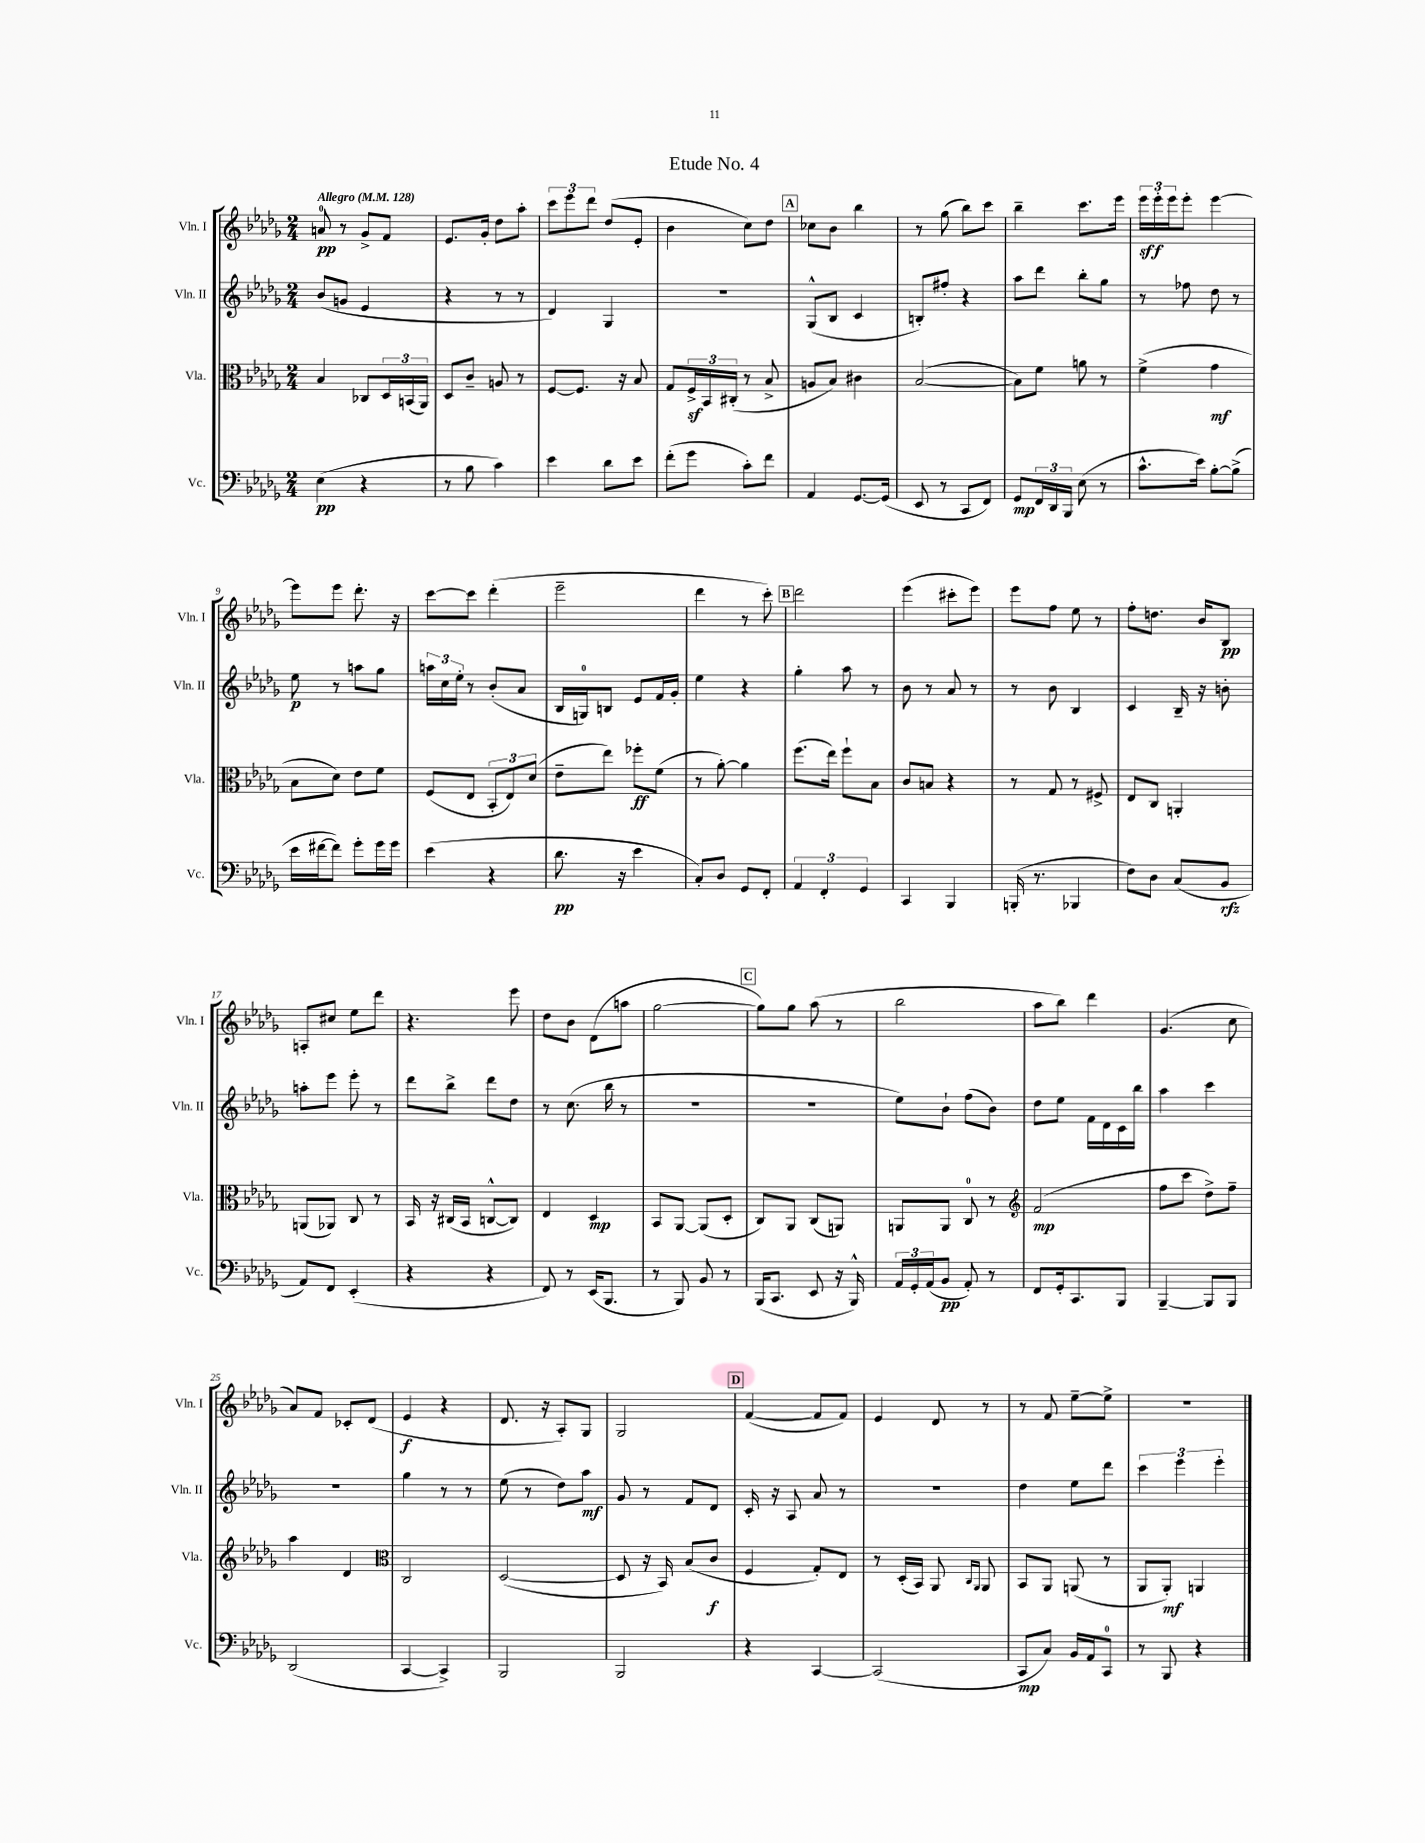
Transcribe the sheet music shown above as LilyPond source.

\header { title = "Etude No. 4" }
<<
\new StaffGroup <<
\new Staff = "s0" \with { instrumentName = "Vln. I" shortInstrumentName = "Vln. I" } {
    \clef treble \key des \major \numericTimeSignature \time 2/4 \tempo "Allegro" 4 = 128
    a'8-0\pp r8 ges'8-> f'8 |
    ees'8. ges'16-. des''8 aes''8-. |
    \tuplet 3/2 { c'''8 ees'''8 des'''8 } des''8( ees'8-. |
    bes'4 c''8) des''8 |
    \mark \markup { \box "A" } ces''8 bes'8 bes''4 |
    r8 ges''8( bes''8) c'''8 |
    bes''4-- c'''8. ees'''16 |
    \tuplet 3/2 { ees'''16\sff ees'''16-. ees'''16 } ees'''8-. ees'''4~ |
    ees'''8 ees'''8 des'''8.-. r16 |
    c'''8~ c'''8 des'''4-.( |
    ees'''2-- |
    des'''4 r8 c'''8-.) |
    \mark \markup { \box "B" } des'''2 |
    ees'''4( cis'''8-. ees'''8) |
    ees'''8 f''8 ees''8 r8 |
    f''8-. d''8. bes'16 bes8\pp |
    a8-. cis''8 ees''8 des'''8 |
    r4. ees'''8 |
    des''8 bes'8 des'8( a''8 |
    ges''2~ |
    \mark \markup { \box "C" } ges''8) ges''8 aes''8( r8 |
    bes''2 |
    aes''8 bes''8) des'''4 |
    ges'4.( c''8 |
    aes'8) f'8 ces'8-. des'8( |
    ees'4\f r4 |
    des'8. r16 aes8-.) ges8 |
    ges2 |
    \mark \markup { \box "D" } f'4~( f'8 f'8) |
    ees'4 des'8 r8 |
    r8 f'8 ees''8~-- ees''8-> |
    r2 \bar "|." |
}
\new Staff = "s1" \with { instrumentName = "Vln. II" shortInstrumentName = "Vln. II" } {
    \clef treble \key des \major \numericTimeSignature \time 2/4
    bes'8( g'8 ees'4 |
    r4 r8 r8 |
    des'4) ges4 |
    R2 |
    \mark \markup { \box "A" } ges8-^( bes8 c'4 |
    b8-.) fis''8-. r4 |
    aes''8 des'''8 bes''8-. ges''8 |
    r8 fes''8 des''8 r8 |
    ees''8\p r8 a''8 ges''8 |
    \tuplet 3/2 { a''16 c''16 ees''16-. } r8 bes'8-.( aes'8 |
    bes16 g16-0) b8 ees'8 f'16 ges'16-. |
    ees''4 r4 |
    \mark \markup { \box "B" } ges''4-. aes''8 r8 |
    bes'8 r8 aes'8 r8 |
    r8 bes'8 bes4 |
    c'4 bes16-- r16 b'8-. |
    a''8-. ees'''8 ees'''8-. r8 |
    des'''8 bes''8-> des'''8 des''8 |
    r8 c''8.( bes''16 r8 |
    r2 |
    \mark \markup { \box "C" } r2 |
    ees''8) bes'8-! f''8( bes'8) |
    des''8 ees''8 f'16 des'16 c'16 bes''16 |
    aes''4 c'''4 |
    R2 |
    ges''4 r8 r8 |
    ees''8( r8 des''8) aes''8\mf |
    ges'8 r8 f'8 des'8 |
    \mark \markup { \box "D" } c'16-. r16 aes8 aes'8 r8 |
    R2 |
    des''4 ees''8 des'''8 |
    \tuplet 3/2 { c'''4 ees'''4 ees'''4-. } \bar "|." |
}
\new Staff = "s2" \with { instrumentName = "Vla." shortInstrumentName = "Vla." } {
    \clef alto \key des \major \numericTimeSignature \time 2/4
    bes4 ces8 \tuplet 3/2 { des16 b,16( aes,16) } |
    des8 c'8-- a8 r8 |
    f8~ f8. r16 bes8 |
    ges8 \tuplet 3/2 { f16->\sf bes,16 cis16-.( } r8 bes8-> |
    \mark \markup { \box "A" } a8 bes8) cis'4 |
    bes2~( |
    bes8) f'8 a'8 r8 |
    f'4->( ges'4\mf |
    bes8 des'8) ees'8 f'8 |
    f8( ees8 \tuplet 3/2 { bes,8-. ees8) des'8( } |
    ees'8-- ees''8) fes''8-.\ff f'8( |
    r8 aes'8~-.) aes'4 |
    \mark \markup { \box "B" } f''8.( ees''16) f''8-! bes8 |
    c'8 b8 r4 |
    r8 ges8 r8 fis8-> |
    ees8 c8 a,4-. |
    a,8( aes,8) c8 r8 |
    bes,16 r16 cis16( bes,16 c8~-^ c8) |
    ees4 des4\mp |
    bes,8 aes,8~ aes,8( des8-. |
    \mark \markup { \box "C" } c8) aes,8 c8( a,8) |
    a,8 a,8 c8-0 r8 |
    \clef treble f'2\mp( |
    f''8 c'''8 des''8->) f''8-- |
    aes''4 des'4 |
    \clef alto c2 |
    des2~( |
    des8 r16 bes,16) bes8( c'8\f |
    \mark \markup { \box "D" } f4 ges8-.) ees8 |
    r8 des16-.( bes,16) aes,8 \grace { c16 aes,16 } aes,8 |
    bes,8 aes,8 a,8( r8 |
    aes,8 aes,8-.\mf) a,4 \bar "|." |
}
\new Staff = "s3" \with { instrumentName = "Vc." shortInstrumentName = "Vc." } {
    \clef bass \key des \major \numericTimeSignature \time 2/4
    ees4\pp( r4 |
    r8 bes8 c'4) |
    ees'4 des'8 ees'8 |
    f'8-.( ges'8 c'8-.) f'8 |
    \mark \markup { \box "A" } aes,4 ges,8.~ ges,16( |
    ees,8 r8 c,8 f,8) |
    ges,8\mp \tuplet 3/2 { f,16 des,16 bes,,16 } ees8( r8 |
    c'8.-^ ees'16) bes8~-. bes8->( |
    ees'16 fis'16~ fis'8) ges'8-. ges'16 ges'16 |
    ees'4( r4 |
    des'8.\pp r16 ees'4 |
    c8-.) des8 ges,8 f,8-. |
    \mark \markup { \box "B" } \tuplet 3/2 { aes,4 f,4-. ges,4 } |
    c,4 bes,,4 |
    b,,16-.( r8. bes,,4 |
    f8) des8 c8( bes,8\rfz |
    aes,8) f,8 ees,4-.( |
    r4 r4 |
    f,8) r8 ees,16( bes,,8. |
    r8 bes,,8) bes,8 r8 |
    \mark \markup { \box "C" } bes,,16( c,8. ees,8 r16 bes,,16-^) |
    \tuplet 3/2 { aes,16 ges,16-. aes,16( } bes,8\pp aes,8-.) r8 |
    f,8 ges,16-. c,8. bes,,8 |
    bes,,4~-- bes,,8 bes,,8 |
    des,2( |
    c,4~ c,4->) |
    bes,,2 |
    bes,,2 |
    \mark \markup { \box "D" } r4 c,4~ |
    c,2( |
    c,8\mp c8) bes,16 aes,16 c,8-0 |
    r8 bes,,8 r4 \bar "|." |
}
>>
>>
